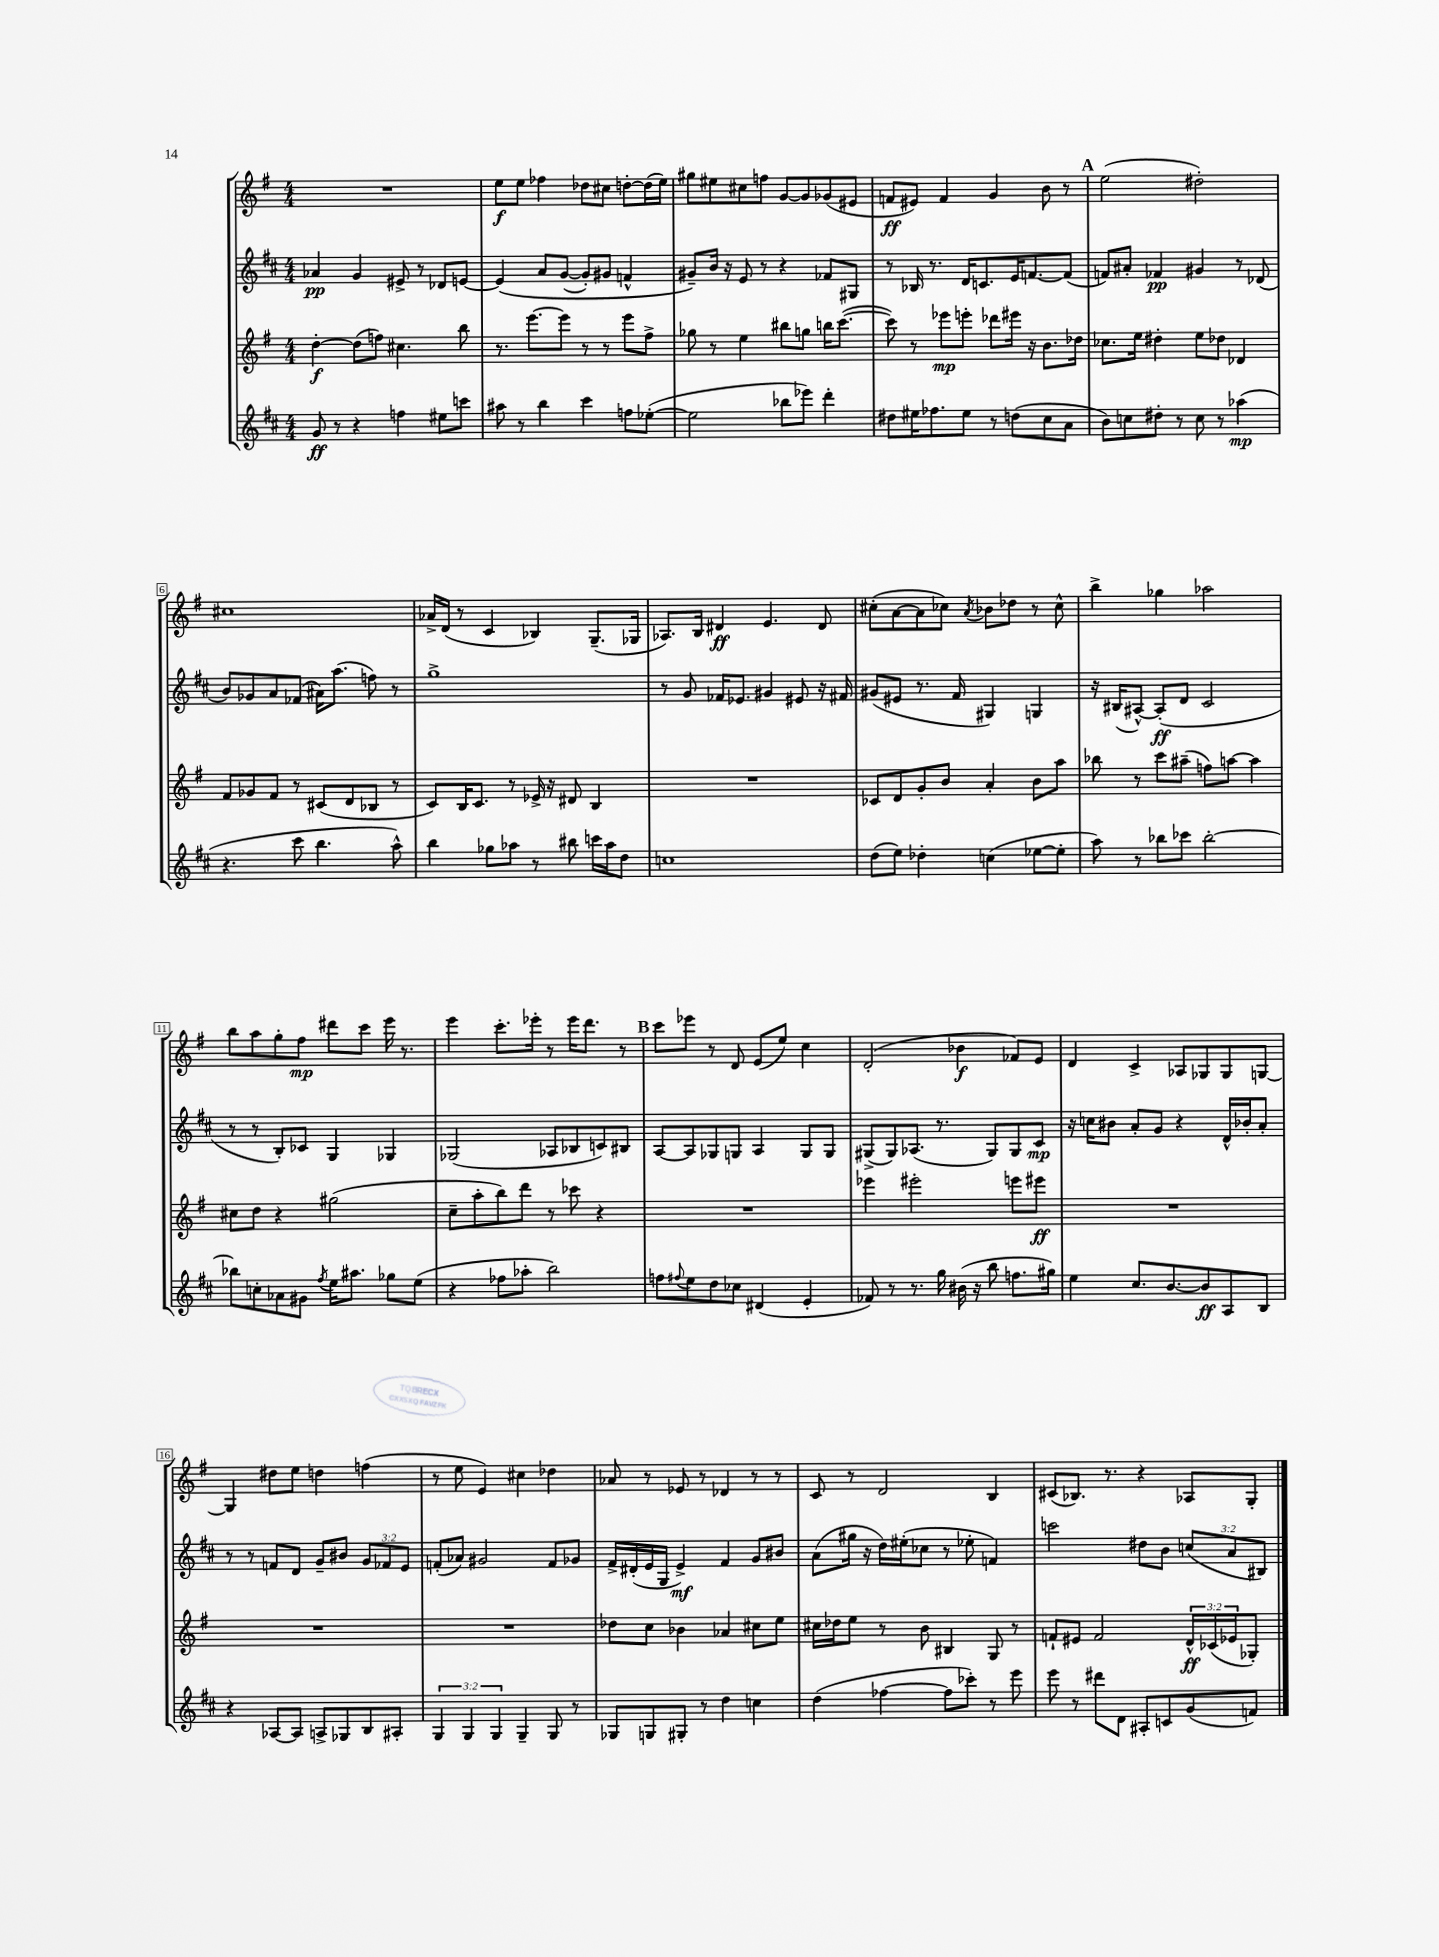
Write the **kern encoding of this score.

**kern	**kern	**kern	**kern
*staff4	*staff3	*staff2	*staff1
*clefG2	*clefG2	*clefG2	*clefG2
*k[f#c#]	*k[f#]	*k[f#c#]	*k[f#]
*M4/4	*M4/4	*M4/4	*M4/4
8g/	[4dd'\	4a-/	1r
8r	.	.	.
4r	(8dd\]L	4g/	.
.	8ff\J)	.	.
4ff\	4.cc#\	8e#^/	.
.	.	8r	.
8ee#\L	.	8d-/L	.
8ccc\J	8bb\	[8e/J	.
=	=	=	=
8aa#\	8.r	&(4e/]	8ee\L
8r	.	.	8ee\J
.	[8.eee\L	.	.
4bb\	.	8a/L	4ff-\
.	8eee\]J	([8g/J	.
4ccc#\	8r	8g'/]L)	8dd-\L
.	8r	8g#/J	8cc#\J
8ff\L	8eee\L	4f^^/	[8dd'\L
([8ee-'\J	8ff#^\J	.	(16dd\]L
.	.	.	16ee\JJ)
=	=	=	=
2ee-\]	8gg-\	8g#~/L&)	8gg#\L
.	8r	16b/Jk	8ee#\
.	.	16r	.
.	4ee\	8e/	8cc#\
.	.	8r	8ff\J
8bb-\L	8bb#\L	4r	[8g/L
8eee-\J)	8gg\J	.	8g/]
4ddd'\	16bb\LK	8f-/L	(8g-/
.	([8.ccc\J	.	.
.	.	8G#/J	8e#/J
=	=	=	=
8dd#\L	8ccc\])	8r	8f/L
16ee#\K	8r	16B-/	8e#/J)
8.ff-\	.	8.r	.
.	8eee-\L	.	4f/
8ee#\J	8eee'\J	16d/LK	.
.	.	8.c/	.
8r	8ddd-\L	.	4g/
(8dd\L	16eee#\Jk	16e/K	.
.	16r	[8.f/	.
8cc#\	8.b\L	.	8b\
8a\J	.	(8f/]J	8r
.	16dd-\Jk	.	.
=	=	=	=
8b\L)	8.cc-\L	8f/L)	(2ee\
8cc\	.	8a#'/J	.
.	16ee\Jk	.	.
8dd#'\J	4dd#'\	4f-/	.
8r	.	.	.
8cc\	8ee\L	4g#/	2dd#'\)
8r	8dd-\J	.	.
(4aa-\	4d-/	8r	.
.	.	(8d-/	.
=	=	=	=
4.r	8f#/L	8b/L)	1cc#
.	8g-/	8g-/	.
.	8f#/J	8a/	.
8ccc#\	8r	(8f-/J	.
4.bb\	(8c#/L	16a#\LK)	.
.	.	(8.aa\J	.
.	8d/	.	.
.	8B-/J	8ff\)	.
8aa^^\)	8r	8r	.
=	=	=	=
4bb\	8c/L)	1gg^	16a-^/LL
.	.	.	(16d/JJ
.	16B/K	.	8r
.	8.c/J	.	.
8gg-\L	.	.	4c/
8aa-\J	8r	.	.
8r	16e-^/	.	4B-/)
.	16r	.	.
8bb#\	8d#/	.	.
16ccc\LL	4B/	.	(8.G~/L
16aa-\J	.	.	.
8dd\J	.	.	.
.	.	.	16G-/Jk
=	=	=	=
1cc	1r	8r	8.A-/L)
.	.	8g/	.
.	.	.	16B/Jk
.	.	16f-/LK	4d#/
.	.	8.e-/J	.
.	.	4g#/	4.e/
.	.	8e#/	.
.	.	16r	8d#/
.	.	16f#/	.
=	=	=	=
(8dd\L	8c-/L	(8g#/L	(8cc#'\L
8ee\J)	8d/	8e#/J	[8a\
4dd-'\	8g'/	8.r	8a\]
.	8b/J	.	8cc-\J)
.	.	16f#/	.
.	.	.	8qa/
(4cc\	4a'/	4G#/)	8b-\L
.	.	.	8dd-\J
[8ee-\L	8b\L	4G/	8r
8ee-'\]J	8aa\J	.	8cc-^^\
=	=	=	=
8aa\)	8bb-\	16r	4bb^\
.	.	(16B#/LK	.
8r	8r	[8A#^^/J)	.
8bb-\L	8ccc\L	(8A#'/]L	4gg-\
8ccc-\J	(8aa#~\J	8d/J	.
[2bb-'\	8ff\L)	2c#/	2aa-\
.	[8aa\J	.	.
.	4aa\]	.	.
=	=	=	=
8bb-\]L	8cc#\L	8r	8bb\L
8cc'\	8dd\J	8r	8aa\
8a-\	4r	8B'/L)	8gg'\
8g#\J	.	8c-/J	8ff#\J
8qff#/	.	.	.
16ee\LK	(2gg#\	4G/	8ddd#\L
8.aa#\J	.	.	.
.	.	.	8ccc\J
8gg-\L	.	4G-/	16eee\
.	.	.	8.r
(8ee\J	.	.	.
=	=	=	=
4r	8cc~\L	(2G-/	4eee\
.	8aa'\	.	.
8ff-\L	8bb\)	.	8.ccc'\L
8aa-'\J	8ddd\J	.	.
.	.	.	16eee-'\Jk
2bb\)	8r	8A-/L	8r
.	8ccc-\	8B-/	16eee-\LK
.	.	.	8.ddd\J
.	4r	8c/)	.
.	.	8B#/J	8r
=	=	=	=
8ff\L	1r	[8A/L	8ccc\L
8qqff#/	.	.	.
8ee\	.	8A/]	8eee-\J
8dd\	.	8G-/	8r
8cc-\J	.	8G/J	8d/
(4d#/	.	4A/	(8e/L
.	.	.	8ee/J)
4e'/	.	8G/L	4cc\
.	.	8G/J	.
=	=	=	=
8f-/)	4eee-\	(8G#^/L	(2d'/
8r	.	8G#/)	.
8.r	2eee#'\	(8.A-/J	.
16gg\	.	8.r	.
(16b#\	.	.	4b-\
16r	.	.	.
8bb\	.	8G#/L)	.
8.ff\L	8eee\L	8G#/	8f-/L)
.	8eee#\J	8c#/J	8e/J
16gg#\Jk)	.	.	.
=	=	=	=
4ee\	1r	16r	4d/
.	.	16cc\LK	.
.	.	8b#\J	.
8.cc#/L	.	8a'/L	4c^/
.	.	8g/J	.
[8.b/	.	.	.
.	.	4r	8A-/L
8b/]	.	.	8G-/
8A/	.	16d^^/LL	8G-/
.	.	16b-'/J	.
8B/J	.	8a'/J	[8G/J
=	=	=	=
4r	1r	8r	4G/]
.	.	8r	.
[8A-/L	.	8f/L	8dd#\L
8A-/]J	.	8d/J	8ee\J
8A^/L	.	8g~/L	4dd\
8G-/	.	8b#/J	.
8B/	.	12g/L	(4ff\
.	.	12f-/	.
8A#'/J	.	.	.
.	.	12e/J	.
=	=	=	=
6G/	1r	(8f'/L	8r
.	.	8a-/J)	8ee\
6G/	.	.	.
.	.	2g#/	4e/)
6G/	.	.	.
4G~/	.	.	4cc#\
8G/	.	8f/L	4dd-\
8r	.	8g-/J	.
=	=	=	=
8G-/L	8dd-\L	16f#^/LL	8a-/
.	.	(16d#'/	.
8G/	8cc\J	16e/	8r
.	.	16G/JJ	.
8G#'/J	4b-\	4e^/)	8e-/
8r	.	.	8r
4dd\	4a-/	4f#/	4d-/
4cc\	8cc#\L	8g/L	8r
.	8ee\J	8b#/J	8r
=	=	=	=
(4dd\	16cc#\LL	(8a\L	8c/
.	16dd-\J	.	.
.	8ee\J	16gg#\Jk	8r
.	.	16r	.
[4ff-\	8r	16dd\LL)	2d/
.	.	(16ee#'\J	.
.	8b\	8cc-\J	.
8ff-\]L	4B#/	8r	.
8ccc-'\J)	.	8ee-'\	.
8r	8G/	4f/)	4B/
8eee\	8r	.	.
=	=	=	=
8eee\	8f`/L	2ccc\	(8c#/L
8r	8e#/J	.	8.B-/J)
8ddd#\L	2f/	.	.
.	.	.	8.r
8d\J	.	.	.
8A#'/L	.	8dd#\L	4r
8c/	.	8b\J	.
(8g/	24d^^/LL	(12cc/L	8A-/L
.	(24c-/	.	.
.	24e-/J	12a/	.
8f/J)	8G-'/J)	.	8G'/J
.	.	12B#/J)	.
==	==	==	==
*-	*-	*-	*-
